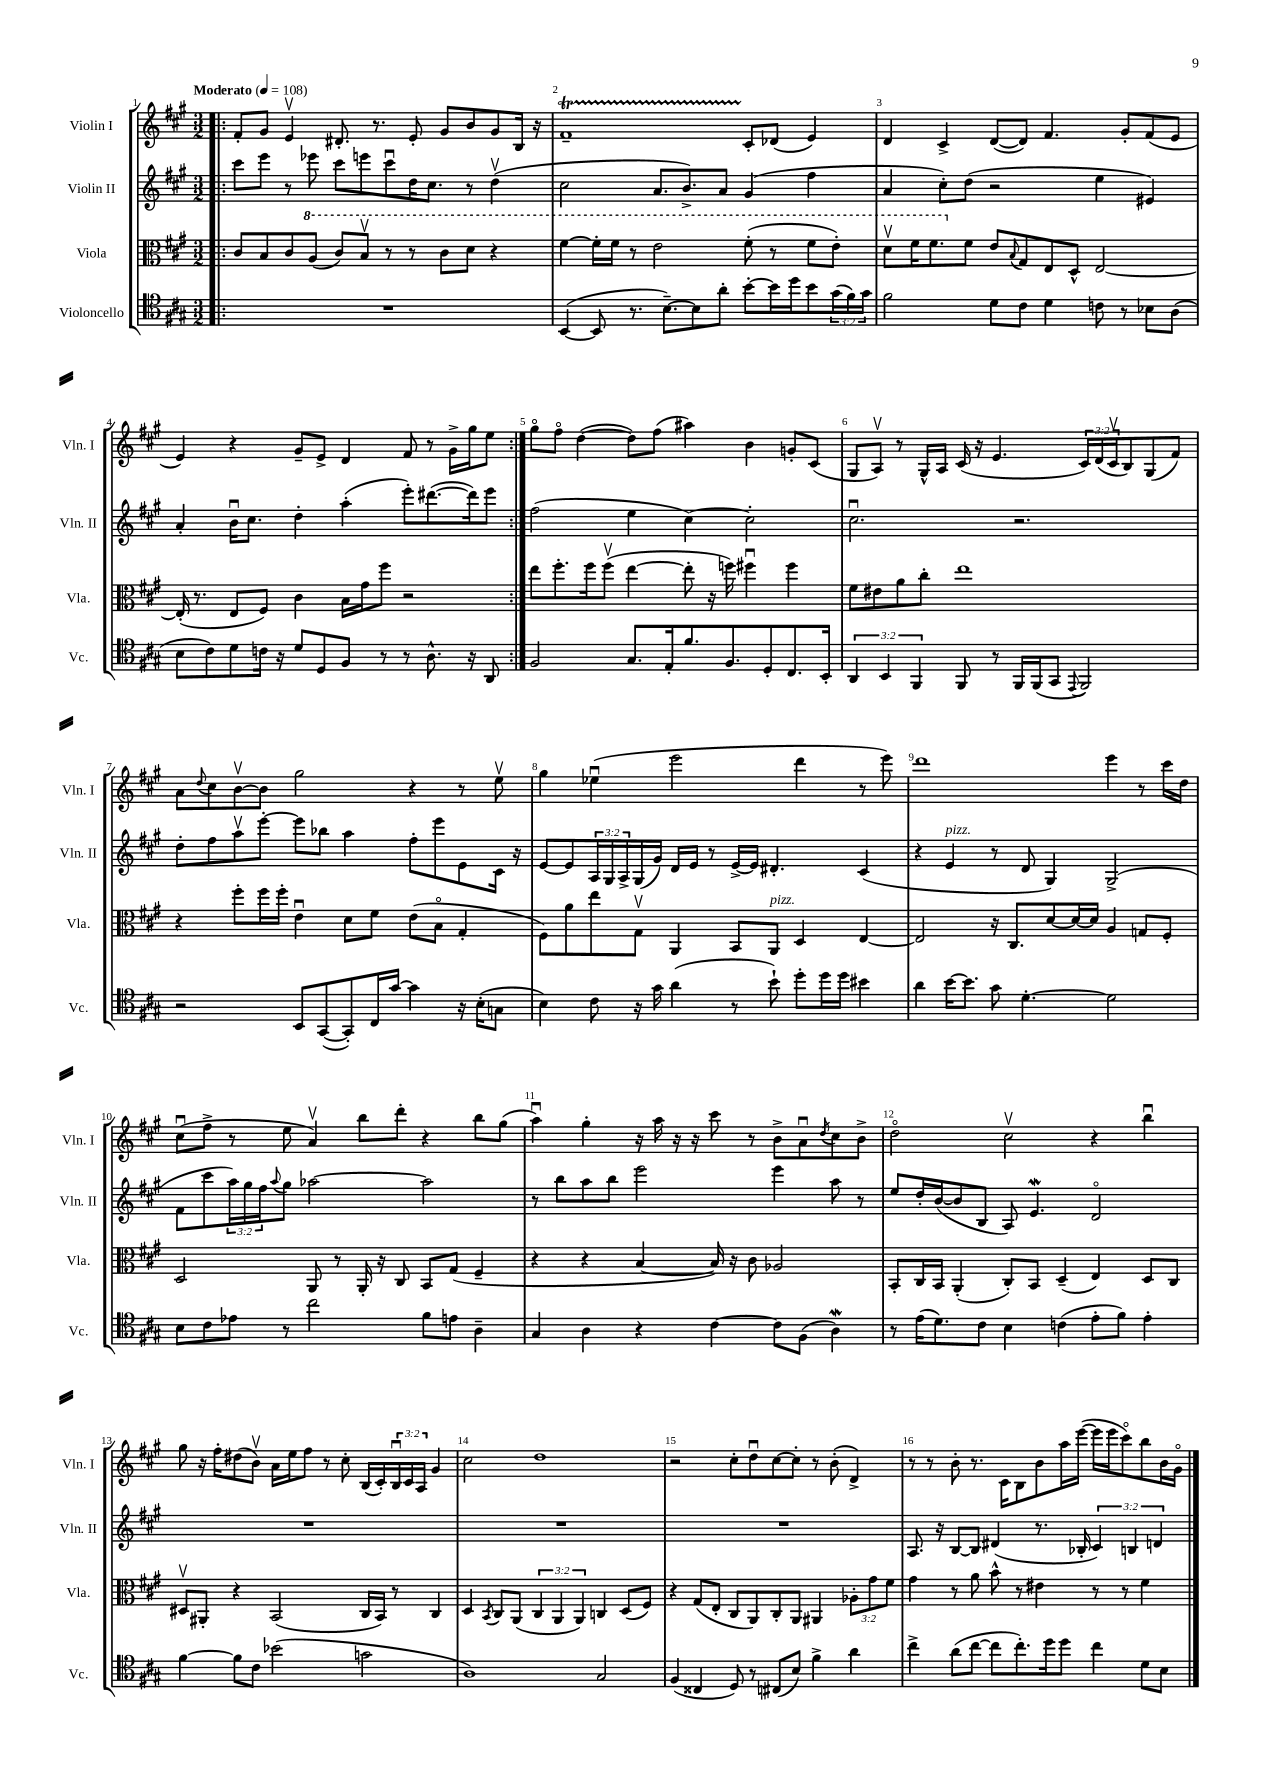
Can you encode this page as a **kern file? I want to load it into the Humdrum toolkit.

**kern	**kern	**kern	**kern
*staff4	*staff3	*staff2	*staff1
*clefC4	*clefC3	*clefG2	*clefG2
*k[f#c#g#]	*k[f#c#g#]	*k[f#c#g#]	*k[f#c#g#]
*M3/2	*M3/2	*M3/2	*M3/2
*MM108	*MM108	*MM108	*MM108
=!|:	=!|:	=!|:	=!|:
1.r	8c#/L	8ccc#\L	8f#'/L
.	8B/	8eee\J	8g#/J
.	8c#/	8r	4ev/
.	(8a/J	8eee-\	.
.	8cc#/L)	8ccc#\L	8.d#'/
.	8bv/J	8eee\	.
.	.	.	8.r
.	8r	8ccc#u\	.
.	8r	16dd\K	8e'/
.	.	8.cc#\J	.
.	8cc#\L	.	8g#/L
.	8dd\J	8r	8b/
.	4r	(4ddv\	8g#/
.	.	.	16B/Jk
.	.	.	16r
=	=	=	=
([4BB/	[4ff#\	2cc#\	1f#~
8BB/]	16ff#'\]LL	.	.
.	16ff#\JJ	.	.
8.r	8r	.	.
.	2ee\	8.a/L	.
[8.B~\L)	.	.	.
.	.	8.b^/)	.
8B\]	.	.	.
8a'\J	.	8a/J	.
[8b'\L	(8ff#'\	(4g#/	8c#'/L
16b\]L	8r	.	(8d-/J
16dd\J	.	.	.
8b\	8ff#\L	4ff#\	4e/)
(24g#\L	8ee'\J)	.	.
24f#\)	.	.	.
24g#\JJ	.	.	.
=	=	=	=
2f#\	8ddv\L	4a/	4d/
.	16ff#\K	.	.
.	8.ff#\	.	.
.	.	8cc#'\L)	4c#^/
.	8f#\J	(8dd\J	.
8d\L	8e/L	2r	([8d/L
.	8qqB/	.	.
8c#\J	8G#/	.	8d/]J)
4d\	8E/	.	4.f#/
.	8D^^/J	.	.
8c\	[2E/	4ee\	.
8r	.	.	8g#'/L
8B-\L	.	4e#/)	(8f#/
(8A\J	.	.	8e/J
=	=	=	=
8B\L	(16E'/]	4a'/	4e/)
.	8.r	.	.
8c#\)	.	.	.
8d\	8E/L	16bu\LK	4r
.	.	8.cc#\J	.
16c\Jk	8F#/J)	.	.
16r	.	.	.
8d/L	4c#\	4dd'\	8g#~/L
8D/	.	.	8e^/J
8F#/J	16B\LL	(4aa'\	4d/
.	16g#\J	.	.
8r	8ff#\J	.	.
8r	2r	8eee'\L)	8f#/
8.A^^\	.	([8.ddd#\	8r
.	.	.	16g#^\LL
16r	.	16ddd#\]k)	16gg#\J
8AA/	.	8eee\J	8ee\J
=:|!	=:|!	=:|!	=:|!
2F#/	8ee\L	(2ff#\	8gg#o\L
.	8.ff#'\	.	8ff#o\J
.	.	.	([4dd\
.	16ff#\k	.	.
.	(8ff#v\J	.	.
8.G#/L	[4ee\	4ee\	8dd\]L)
.	.	.	(8ff#\J
16E'/k	.	.	.
8.f#/	8ee'\]	[4cc#\)	4aa#\)
.	16r	.	.
8.F#/	16ff\)	.	.
.	4ff#u\	2cc#'\]	4b\
8D'/	.	.	.
8.C#/	4ff#\	.	8g'/L
.	.	.	(8c#/J
16BB'/Jk	.	.	.
=	=	=	=
6AA/	8f#\L	2.cc#u\	8G#/L
.	8e#\	.	8Av/J)
6BB/	.	.	.
.	8a\	.	8r
6FF#/	.	.	.
.	8cc#'\J	.	16G#^^/LL
.	.	.	16A/JJ
8FF#/	1ee	.	(16c#/
.	.	.	16r
8r	.	.	4.e/
16FF#/LL	.	2.r	.
(16FF#/J	.	.	.
8GG#/J	.	.	.
8qqEE/	.	.	.
2FF#/)	.	.	24c#/LL)
.	.	.	(24d/
.	.	.	24c#v/J
.	.	.	8B/)
.	.	.	(8G#/
.	.	.	8f#/J)
=	=	=	=
2r	4r	8dd'\L	8a\L
.	.	.	8qqdd/
.	.	8ff#\	8cc#\
.	8ff#'\L	8aav\	[8bv\
.	16ff#\L	[8eee'\J	8b\]J
.	16ff#'\JJ	.	.
8BB/L	4eu\	8eee\]L	2gg#\
([8GG#/	.	8bb-\J	.
8GG#'/])	8d\L	4aa\	.
16C#/L	8f#\J	.	.
[16g#/JJ	.	.	.
4g#\]	(8e\L	8ff#'\L	4r
.	8Bo\J	8eee\	.
16r	4G#'/	8e\	8r
(16B'\LK	.	.	.
8G\J	.	16c#\Jk	8eev\
.	.	16r	.
=	=	=	=
4B\)	8F#\L)	[8e/L	4gg#\
.	8a\	8e/]	.
8c#\	8ee\	24A/L	(4ee-u\
.	.	24G#/	.
.	.	24A^/	.
16r	8G#v\J	(16G#/	.
16g#\	.	16g#/JJ)	.
(4a\	4AA/	16d/LL	2eee\
.	.	16e/JJ	.
.	.	8r	.
8r	8BB/L	[16e^/LL	.
.	.	16e/]JJ	.
8b`\)	8AA/J	4.d#'/	.
8dd'\L	4D/	.	4ddd\
16dd\L	.	.	.
16dd\JJ	.	.	.
4b#\	[4E/	(4c#/	8r
.	.	.	8eee\)
=	=	=	=
4a\	2E/]	4r	1ddd
[16b\LK	.	4e/	.
8.b\]J	.	.	.
8g#\	16r	8r	.
.	8.C#/L	.	.
[4.d'\	.	8d/	.
.	[8d/	4G#/)	.
.	16d/_L	.	.
.	16d/]JJ	.	.
2d\]	4A/	(2G#^/	4eee\
.	8G/L	.	8r
.	8F#'/J	.	16ccc#\LL
.	.	.	16dd\JJ
=	=	=	=
8B\L	2D/	8f#\L	(8cc#u\L
8c#\	.	8ccc#\	8ff#^\J
8e-\J	.	24aa\L)	8r
.	.	24gg#\	.
.	.	24ff#\J	.
.	.	8qqaa/	.
8r	.	8gg#\J	8ee\
2cc#\	8AA/	[2aa-\	4av/)
.	8r	.	.
.	16AA'/	.	8bb\L
.	16r	.	.
.	8C#/	.	8ddd'\J
8f#\L	8BB/L	2aa-\]	4r
8e\J	(8G#/J	.	.
4A~\	4F#~/	.	8bb\L
.	.	.	(8gg#\J
=	=	=	=
4G#/	4r	8r	4aau\)
.	.	8bb\L	.
4A\	4r	8aa\	4gg#'\
.	.	8bb\J	.
4r	[4B/	2eee\	16r
.	.	.	16aa\
.	.	.	16r
.	.	.	16r
[4c#\	16B/])	.	8ccc#\
.	16r	.	.
.	8c#\	.	8r
8c#\]L	2A-/	4eee\	8b^\L
(8F#\J	.	.	8au\
.	.	.	8qdd/
4A\)	.	8aa\	8cc#\
.	.	8r	8b^\J
=	=	=	=
8r	8BB'/L	8ee/L	2ddo\
(16e\LK	16C#/L	16dd'/L	.
8.d\)	16BB/JJ	([16b/J	.
.	(4AA'/	8b/]	.
8c#\J	.	8B/J	.
4B\	8C#'/L)	8A/)	2cc#v\
.	8BB/J	4.e/	.
(4c\	(4D~/	.	.
8e'\L	4E/)	2do/	4r
8f#\J)	.	.	.
4e'\	8D/L	.	4bbu\
.	8C#/J	.	.
=	=	=	=
[4f#\	8D#v/L	1.r	8gg#\
.	8AA#'/J	.	16r
.	.	.	16ff#'\LK
8f#\]L	4r	.	(8dd#\
8c#\J	.	.	8bv\J)
(2b-\	(2BB/	.	16a\LL
.	.	.	16ee\J
.	.	.	8ff#\J
.	.	.	8r
.	.	.	8cc#'\
2g\	16C#/LL	.	(16B/LL
.	16BB/JJ)	.	16c#'/)
.	8r	.	24Bu/
.	.	.	24c#/
.	.	.	24A/JJ
.	4C#/	.	4g#/
=	=	=	=
1A)	4D/	1.r	2cc#\
.	8qBB/	.	.
.	8C#/L	.	.
.	(8AA/J	.	.
.	6C#/	.	1dd
.	6AA/	.	.
.	6AA/)	.	.
2G#/	4C/	.	.
.	(8D/L	.	.
.	8F#/J)	.	.
=	=	=	=
(4F#/	4r	1.r	2r
4C##/	(8G#/L	.	.
.	8E'/J	.	.
8D/)	8C#/L	.	8cc#'\L
8r	8AA/)	.	8ddu\
(8C#/L	8C#'/	.	[8cc#\
8B/J)	8AA/J	.	8cc#'\]J
4f#^\	4AA#/	.	8r
.	.	.	(8b'\
4a\	12A-'\L	.	4d^/)
.	12g#\	.	.
.	12f#\J	.	.
=	=	=	=
4cc#^\	4g#\	8.A/	8r
.	.	.	8r
.	.	16r	.
(8a\L	8r	[8B/L	8b'\
[8cc#\J	8a\	8B/]J	8.r
8cc#\]L	8b^^\	(4d#/	.
.	.	.	16c#\LK
8.cc#'\)	8r	.	8B\
.	4e#\	8.r	8b\
16dd\k	.	.	.
8dd\J	.	.	16aa\L
.	.	16B-'/	([16eee\JJ
4cc#\	8r	6c#/)	16eee\]LL
.	.	.	16eee\J
.	8r	.	8ccc#o\)
.	.	6B/	.
8d\L	4f#\	.	8bb\
.	.	6d/	.
8B\J	.	.	16b\L
.	.	.	16g#o\JJ
==	==	==	==
*-	*-	*-	*-
